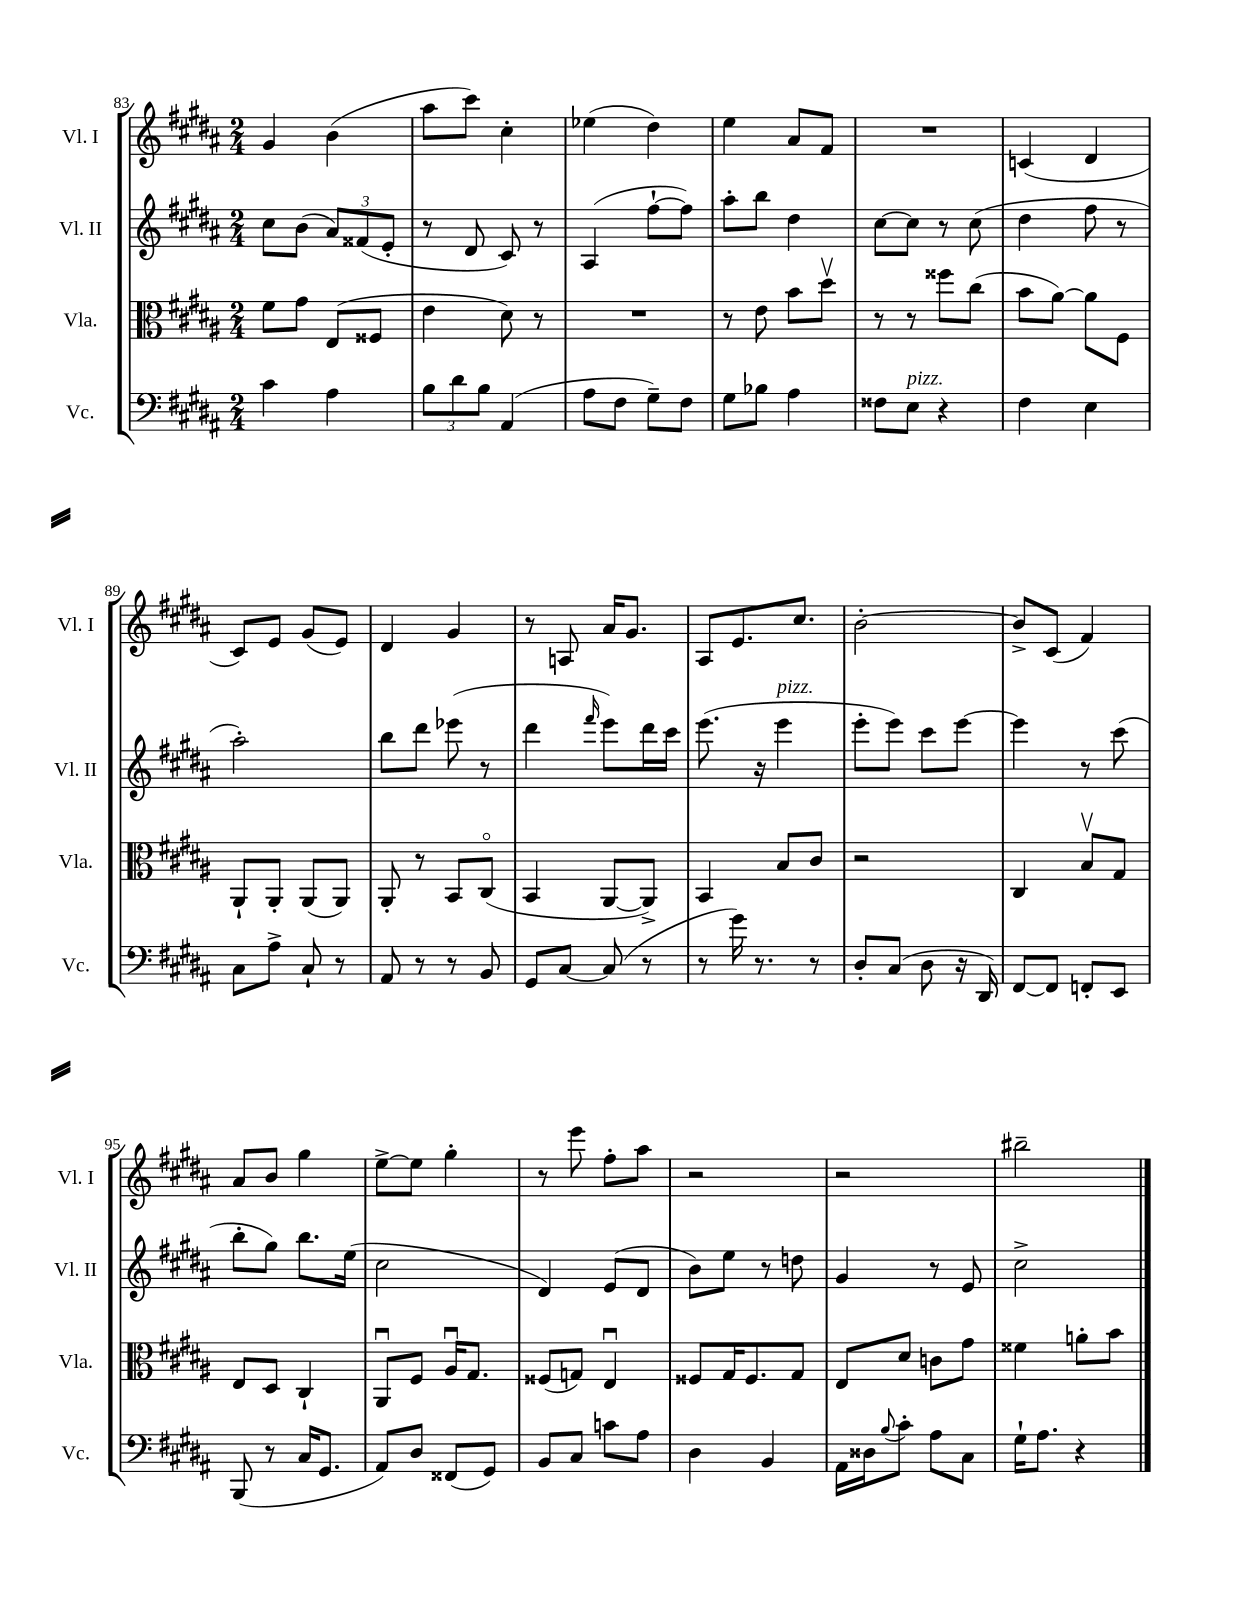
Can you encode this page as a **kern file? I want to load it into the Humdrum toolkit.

**kern	**kern	**kern	**kern
*part4	*part3	*part2	*part1
*staff4	*staff3	*staff2	*staff1
*I"Vc.	*I"Vla.	*I"Vl. II	*I"Vl. I
*I'Vc.	*I'Vla.	*I'Vl. II	*I'Vl. I
*clefF4	*clefC3	*clefG2	*clefG2
*k[f#c#g#d#a#]	*k[f#c#g#d#a#]	*k[f#c#g#d#a#]	*k[f#c#g#d#a#]
*M2/4	*M2/4	*M2/4	*M2/4
=83	=83	=83	=83
4c#\	8f#\L	8cc#\L	4g#/
.	8g#\J	(8b\J	.
4A#\	(8E/L	12a#/L)	(4b\
.	.	(12f##X/	.
.	8F##X/J	.	.
.	.	12e'/J	.
=84	=84	=84	=84
12B\L	4e\	8r	8aa#\L
12d#\	.	.	.
.	.	8d#/	8ccc#\J)
12B\J	.	.	.
(4AA#/	8d#\)	8c#/)	4cc#'\
.	8r	8r	.
=85	=85	=85	=85
8A#\L	2r	(4A#/	(4ee-X\
8F#\J	.	.	.
8G#~\L)	.	[8ff#`\L	4dd#\)
8F#\J	.	8ff#\J])	.
=86	=86	=86	=86
8G#\L	8r	8aa#'\L	4ee\
8B-X\J	8e\	8bb\J	.
4A#\	8b\L	4dd#\	8a#/L
.	8dd#v\J	.	8f#/J
=87	=87	=87	=87
8F##X\L	8r	[8cc#\L	2r
!LO:TX:a:i:t=pizz.	!	!	!
8E\J	8r	8cc#\J]	.
4r	8ff##X\L	8r	.
.	(8cc#\J	(8cc#\	.
=88	=88	=88	=88
4F#\	8b\L	4dd#\	(4cn/
.	[8a#\J)	.	.
4E\	8a#\L]	8ff#\	4d#/
.	8F#\J	8r	.
!!LO:LB:g=z
=89	=89	=89	=89
8C#\L	8AA#`/L	2aa#'\)	8c#/L)
8A#^\J	8AA#'/J	.	8e/J
8C#`/	(8AA#/L	.	(8g#/L
8r	8AA#/J)	.	8e/J)
=90	=90	=90	=90
8AA#/	8AA#'/	8bb\L	4d#/
8r	8r	8ddd#\J	.
8r	8BB/L	(8eee-X\	4g#/
8BB/	(8C#/J	8r	.
=91	=91	=91	=91
8GG#/L	4BB/	4ddd#\	8r
[8C#/J	.	.	8An/
.	.	16qqfff#/	.
(8C#/]	[8AA#/L	8eee\L)	16a#/KL
.	.	.	8.g#/J
8r	8AA#^/J])	16ddd#\L	.
.	.	16ccc#\JJ	.
=92	=92	=92	=92
8r	4BB/	(8.eee\	8A#/L
16g#\)	.	.	8.e/
8.r	.	16r	.
!	!	!LO:TX:a:i:t=pizz.	!
.	8B/L	4eee\	.
.	.	.	8.cc#/J
8r	8c#/J	.	.
=93	=93	=93	=93
8D#'/L	2r	8eee'\L	[2b'\
(8C#/J	.	8eee\J)	.
8D#\	.	8ccc#\L	.
16r	.	[8eee\J	.
16DD#/)	.	.	.
=94	=94	=94	=94
[8FF#/L	4C#/	4eee\]	8b^/L]
8FF#/J]	.	.	(8c#/J
8FFn'/L	8Bv/L	8r	4f#/)
8EE/J	8G#/J	(8ccc#\	.
!!LO:LB:g=z
=95	=95	=95	=95
(8BBB/	8E/L	8bb'\L	8a#/L
8r	8D#/J	8gg#\J)	8b/J
16C#/KL	4C#`/	8.bb\L	4gg#\
8.GG#/J	.	.	.
.	.	(16ee\Jk	.
=96	=96	=96	=96
8AA#/L)	8AA#u/L	2cc#\	[8ee^\L
8D#/J	8F#/J	.	8ee\J]
(8FF##X/L	16A#u/KL	.	4gg#'\
.	8.G#/J	.	.
8GG#/J)	.	.	.
=97	=97	=97	=97
8BB/L	(8F##X/L	4d#/)	8r
8C#/J	8Gn/J)	.	8eee\
8cn\L	4Eu/	(8e/L	8ff#'\L
8A#\J	.	8d#/J	8aa#\J
=98	=98	=98	=98
4D#\	8F##X/L	8b\L)	2r
.	16G#/K	8ee\J	.
.	8.F##/	.	.
4BB/	.	8r	.
.	8G#/J	8ddn\	.
=99	=99	=99	=99
16AA#\LL	8E/L	4g#/	2r
16D##X\J	.	.	.
8qqB/	.	.	.
8c#'\J	8d#/J	.	.
8A#\L	8cn\L	8r	.
8C#\J	8g#\J	8e/	.
=100	=100	=100	=100
16G#`\KL	4f##X\	2cc#^\	2bb#X~\
8.A#\J	.	.	.
4r	8an'\L	.	.
.	8b\J	.	.
==	==	==	==
*-	*-	*-	*-
